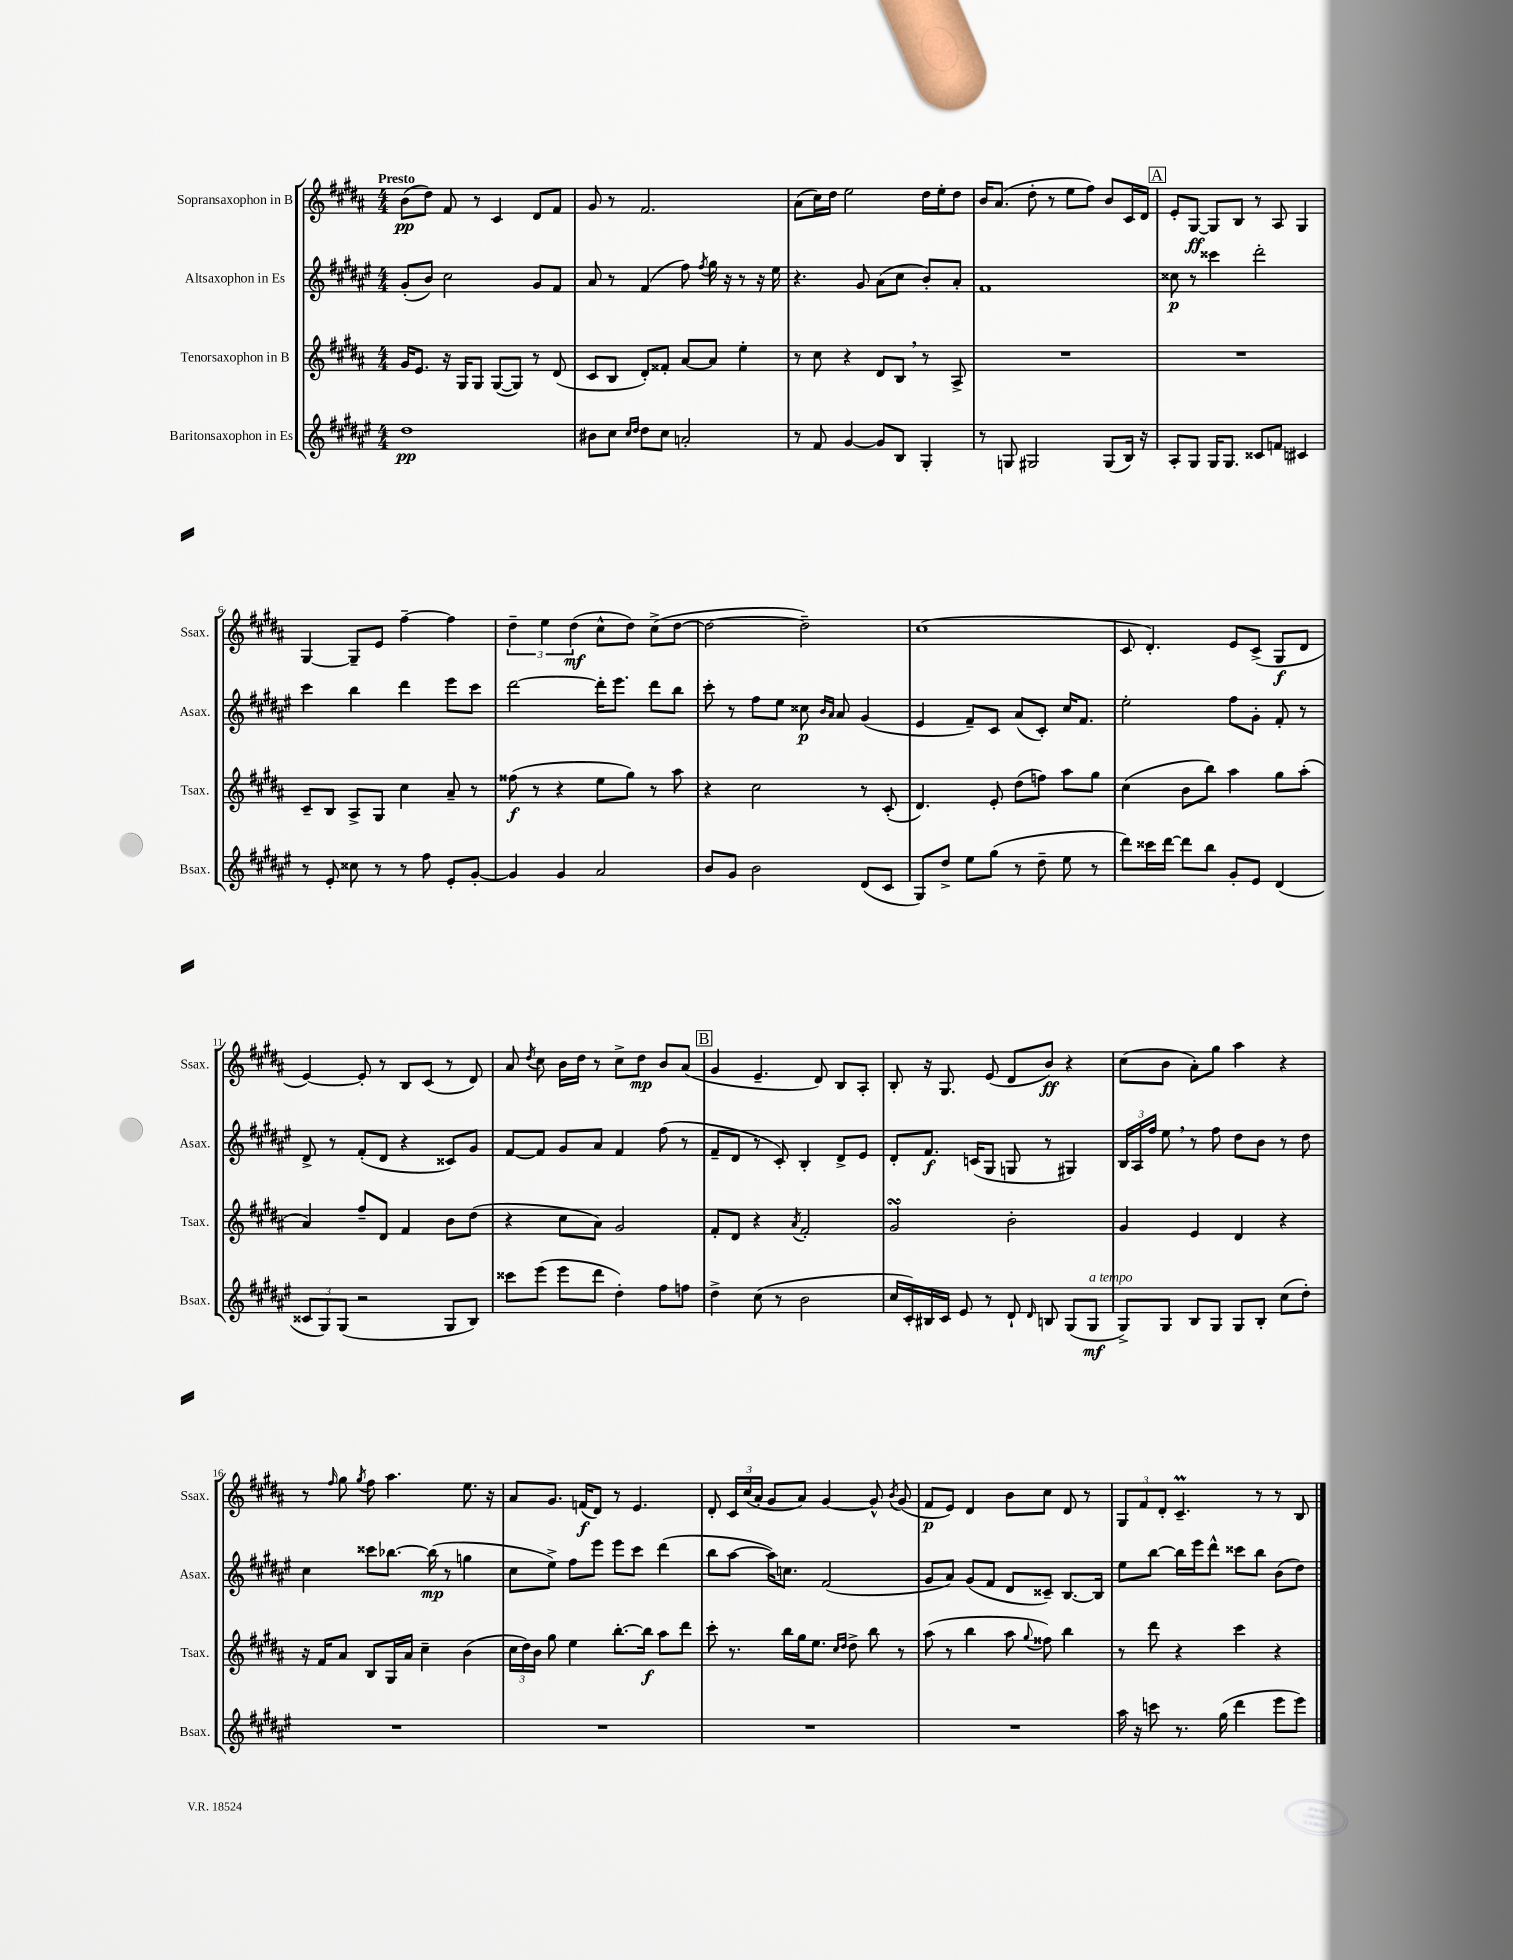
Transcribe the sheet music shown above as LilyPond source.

<<
\new StaffGroup <<
\new Staff = "s0" \with { instrumentName = "Sopransaxophon in B" shortInstrumentName = "Ssax." } {
    \clef treble \key b \major \numericTimeSignature \time 4/4 \tempo "Presto"
    \autoBeamOff b'8[\pp( dis''8]) fis'8 r8 cis'4 dis'8[ fis'8] |
    gis'8 r8 fis'2. |
    ais'8[( cis''16) dis''16] e''2 dis''16[ e''16-. dis''8] |
    b'16[ ais'8.]( dis''8-. r8 e''8[ fis''8]) b'8[ cis'16 dis'16] |
    \mark \markup { \box "A" } e'8[-. gis8]~\ff gis8[ b8] r8 ais8 gis4 |
    gis4~ gis8[-- e'8] fis''4~-- fis''4 |
    \tuplet 3/2 { dis''4-- e''4 dis''4\mf( } cis''8[-^ dis''8]) cis''8[->( dis''8]~ |
    dis''2~ dis''2--) |
    cis''1( |
    cis'8 dis'4.-.) e'8[ cis'8]->( gis8[\f dis'8] |
    e'4~) e'8-. r8 b8[ cis'8]( r8 dis'8) |
    ais'8 \acciaccatura { dis''8 } cis''8 b'16[ dis''16] r8 cis''8[-> dis''8]\mp b'8[ ais'8]( |
    \mark \markup { \box "B" } gis'4 e'4.-- dis'8) b8[ ais8]-. |
    b8-. r16 gis8. e'8( dis'8[ b'8]\ff) r4 |
    cis''8[( b'8] ais'8[-.) gis''8] ais''4 r4 |
    r8 \grace { fis''16 } gis''8 \acciaccatura { gis''8 } fis''8 ais''4. e''8. r16 |
    ais'8[ gis'8.] f'16[\f( dis'8]) r8 e'4. |
    dis'8-. \tuplet 3/2 { cis'16[ cis''16( ais'16]-. } gis'8[ ais'8]) gis'4~ gis'8-^ \acciaccatura { b'8 } gis'8( |
    fis'8[\p e'8]) dis'4 b'8[ cis''8] dis'8 r8 |
    \tuplet 3/2 { gis8[ fis'8 dis'8]-. } cis'4.--\prall r8 r8 b8 \bar "|." |
}
\new Staff = "s1" \with { instrumentName = "Altsaxophon in Es" shortInstrumentName = "Asax." } {
    \clef treble \key fis \major \numericTimeSignature \time 4/4
    \autoBeamOff gis'8[-.( b'8]) cis''2 gis'8[ fis'8] |
    ais'8 r8 fis'4( fis''8) \acciaccatura { fis''8 } gis''16 r16 r8 r16 eis''16 |
    r4. gis'8 ais'8[( cis''8] b'8[-.) ais'8]-. |
    fis'1 |
    \mark \markup { \box "A" } cisis''8\p r8 cisis'''4 dis'''2-. |
    cis'''4 b''4 dis'''4 eis'''8[ cis'''8] |
    dis'''2~ dis'''16[-. eis'''8.] dis'''8[ b''8] |
    cis'''8-. r8 fis''8[ eis''8] cisis''8\p \grace { b'16[ ais'16] } ais'8 gis'4( |
    eis'4 fis'8[--) cis'8] ais'8[( cis'8]-.) cis''16[ fis'8.] |
    eis''2-. fis''8[ gis'8]-. fis'8-. r8 |
    dis'8-> r8 fis'8[-.( dis'8] r4 cisis'8[) gis'8] |
    fis'8[~ fis'8] gis'8[ ais'8] fis'4 fis''8( r8 |
    \mark \markup { \box "B" } fis'8[-- dis'8] r8 cis'8-.) b4-. dis'8[-> eis'8] |
    dis'8[-. fis'8.]\f c'16[( gis8] g8 r8 gis4) |
    \tuplet 3/2 { b16[ ais16 fis''16] } eis''8 \breathe r8 fis''8 dis''8[ b'8] r8 dis''8 |
    cis''4 cisis'''8[ bes''8.]~ bes''16\mp( r8 g''4 |
    cis''8[ eis''8]->) fis''8[ eis'''8] eis'''8[ cis'''8] dis'''4( |
    b''8[ ais''8]~ ais''16[) c''8.] fis'2( |
    gis'8[ ais'8]) gis'8[( fis'8] dis'8[ cisis'8]--) b8.[~ b16] |
    eis''8[ b''8]~ b''16[ eis'''16 dis'''8]-^ cisis'''8[ b''8] b'8[( dis''8]) \bar "|." |
}
\new Staff = "s2" \with { instrumentName = "Tenorsaxophon in B" shortInstrumentName = "Tsax." } {
    \clef treble \key b \major \numericTimeSignature \time 4/4
    \autoBeamOff gis'16[ e'8.] r16 gis16[ gis8] gis8[~( gis8]) r8 dis'8( |
    cis'8[ b8] dis'8[-.) fisis'8]-. ais'8[~ ais'8] e''4-. |
    r8 cis''8 r4 dis'8[ b8] \breathe r8 ais8-> |
    R1 |
    \mark \markup { \box "A" } R1 |
    cis'8[-- b8] ais8[-> gis8] cis''4 ais'8-- r8 |
    fisis''8\f( r8 r4 e''8[ gis''8]) r8 ais''8 |
    r4 cis''2 r8 cis'8-.( |
    dis'4.) e'8-. dis''8[( f''8]) ais''8[ gis''8] |
    cis''4( b'8[ b''8]) ais''4 gis''8[ ais''8]-.( |
    ais'4) fis''8[-- dis'8] fis'4 b'8[ dis''8]( |
    r4 cis''8[ ais'8]) gis'2 |
    \mark \markup { \box "B" } fis'8[-. dis'8] r4 \acciaccatura { ais'8 } fis'2-. |
    gis'2\turn b'2-. |
    gis'4 e'4 dis'4 r4 |
    r16 fis'16[ ais'8] b8[ gis16 ais'16] cis''4-- b'4( |
    \tuplet 3/2 { cis''16[ dis''16) b'16] } gis''8 e''4 b''8.[~-. b''16]\f ais''8[ dis'''8] |
    cis'''8-. r8. b''16[ gis''16 e''8.] \grace { cis''16[ dis''16] } dis''8-> b''8 r8 |
    ais''8( r8 b''4 ais''8 \appoggiatura { gis''8 } fisis''8) b''4 |
    r8 dis'''8 r4 cis'''4 r4 \bar "|." |
}
\new Staff = "s3" \with { instrumentName = "Baritonsaxophon in Es" shortInstrumentName = "Bsax." } {
    \clef treble \key fis \major \numericTimeSignature \time 4/4
    \autoBeamOff dis''1\pp |
    bis'8[ cis''8] \grace { cis''16[ dis''16] } dis''8[ cis''8] a'2-. |
    r8 fis'8 gis'4~ gis'8[ b8] gis4-. |
    r8 g8 gis2 gis8[( b16]) r16 |
    \mark \markup { \box "A" } ais8[-. gis8] gis16[ gis8.] cisis'8[ f'8] cis'4 |
    r8 eis'8-. cisis''8 r8 r8 fis''8 eis'8[-. gis'8]~-. |
    gis'4 gis'4 ais'2 |
    b'8[ gis'8] b'2 dis'8[( cis'8] |
    gis8[) dis''8]-> eis''8[ gis''8]( r8 dis''8-- eis''8 r8 |
    dis'''8[) cisis'''16 dis'''16]~ dis'''8[ b''8] gis'8[-. eis'8] dis'4( |
    \tuplet 3/2 { cisis'8[ gis8) gis8]( } r2 gis8[ b8]) |
    cisis'''8[ eis'''8]( eis'''8[ dis'''8] dis''4-.) fis''8[ f''8] |
    \mark \markup { \box "B" } dis''4-> cis''8( r8 b'2 |
    cis''16[ cis'16-.) bis16 cis'16] eis'8 r8 dis'8-! \grace { dis'16 } b8 gis8[( gis8]\mf^\markup { \italic "a tempo" } |
    gis8[->) gis8] b8[ gis8] gis8[ b8]-. cis''8[( dis''8]-.) |
    R1 |
    R1 |
    R1 |
    R1 |
    ais''16 r16 c'''8 r8. gis''16( dis'''4 eis'''8[ eis'''8]) \bar "|." |
}
>>
>>
